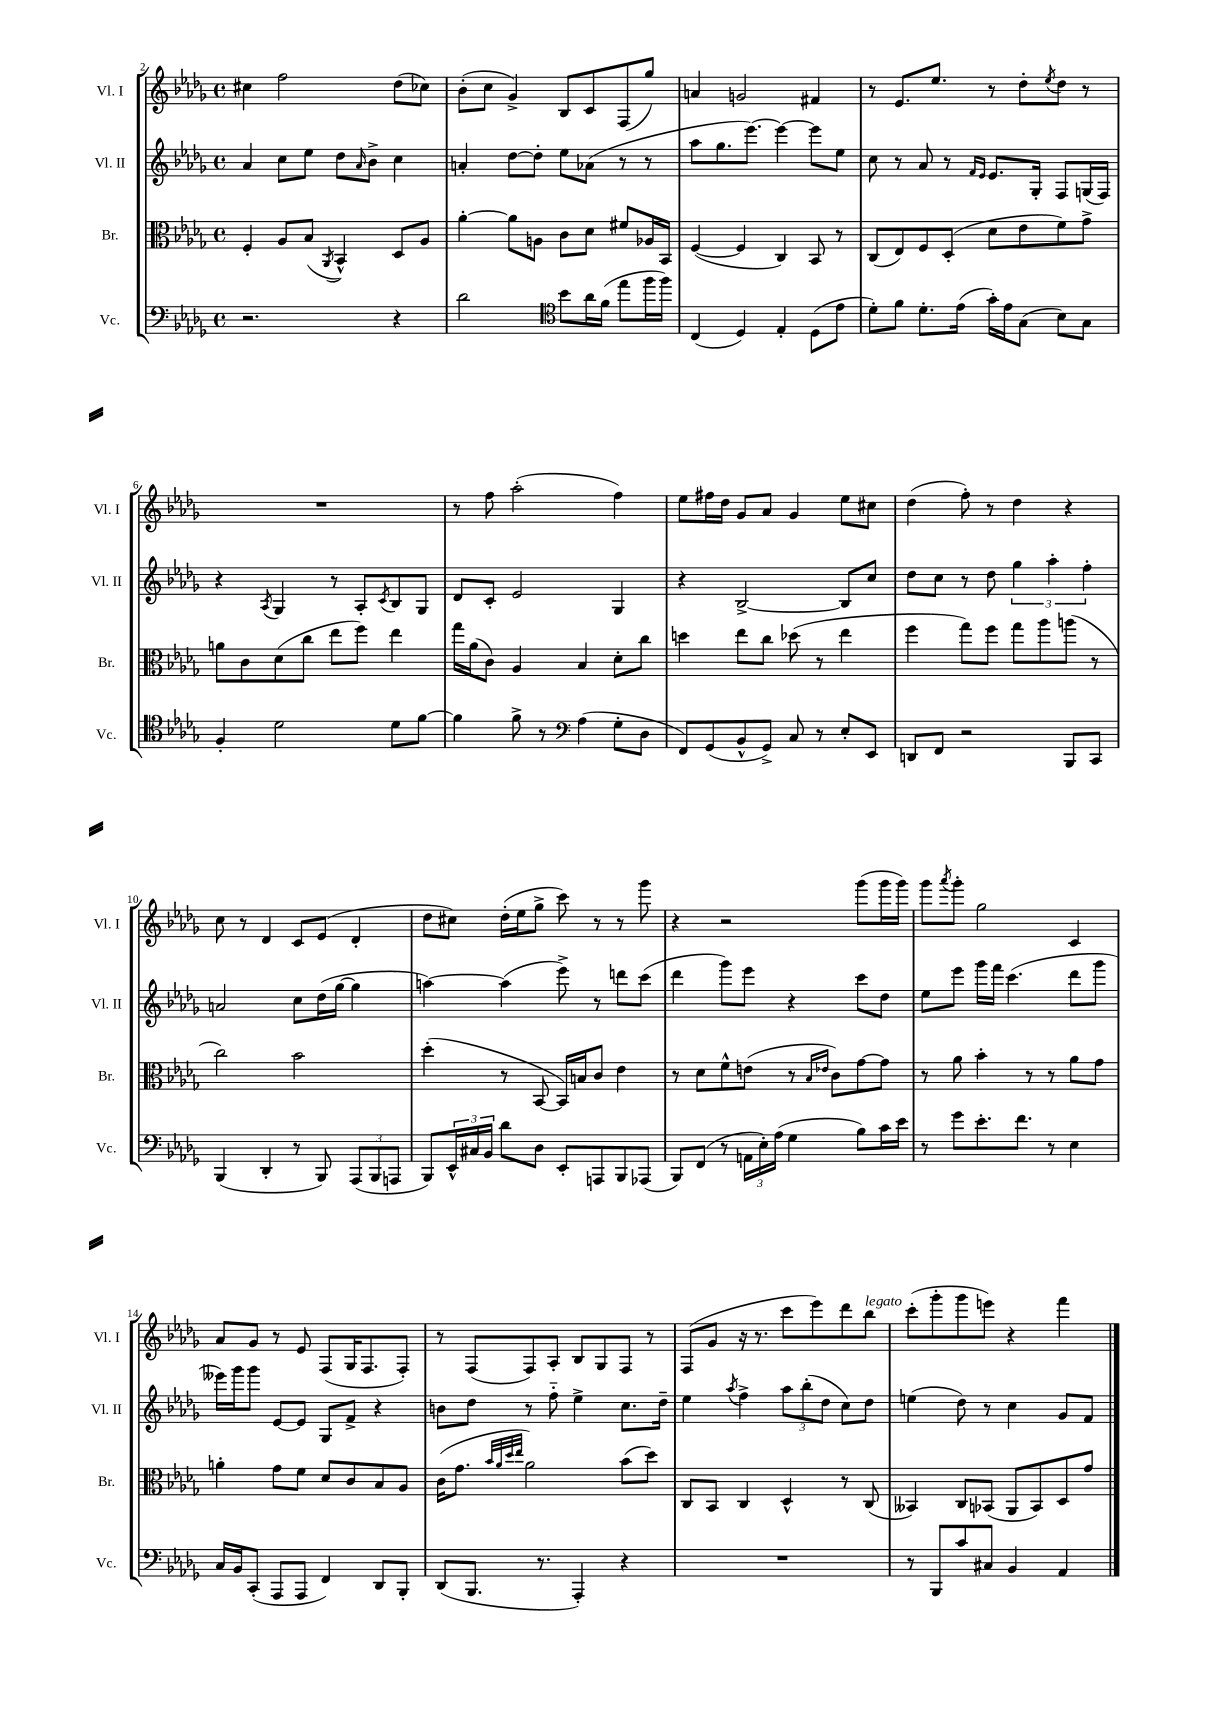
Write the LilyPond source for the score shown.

<<
\new StaffGroup <<
\new Staff = "s0" \with { instrumentName = "Vl. I" shortInstrumentName = "Vl. I" } {
    \clef treble \key des \major \defaultTimeSignature \time 4/4
    cis''4 f''2 des''8( ces''8) |
    bes'8-.( c''8 ges'4->) bes8 c'8 f8( ges''8) |
    a'4 g'2 fis'4 |
    r8 ees'8. ees''8. r8 des''8-. \acciaccatura { ees''8 } des''8 r8 |
    R1 |
    r8 f''8 aes''2-.( f''4) |
    ees''8 fis''16 des''16 ges'8 aes'8 ges'4 ees''8 cis''8 |
    des''4( f''8-.) r8 des''4 r4 |
    c''8 r8 des'4 c'8 ees'8( des'4-. |
    des''8 cis''8) des''16-.( ees''16 ges''8-> c'''8) r8 r8 ges'''8 |
    r4 r2 ges'''8( ges'''16 ges'''16) |
    ges'''8 \acciaccatura { aes'''8 } ges'''8-. ges''2 c'4 |
    aes'8 ges'8 r8 ees'8 f8( ges16 f8. f8-.) |
    r8 f8( f8) aes8-. bes8 ges8 f8 r8 |
    f8( ges'8 r16 r8. c'''8 ees'''8) des'''8 bes''8^\markup { \italic "legato" } |
    c'''8-.( ges'''8-. ges'''8 e'''8) r4 f'''4 \bar "|." |
}
\new Staff = "s1" \with { instrumentName = "Vl. II" shortInstrumentName = "Vl. II" } {
    \clef treble \key des \major \defaultTimeSignature \time 4/4
    aes'4 c''8 ees''8 des''8 \grace { aes'16 } bes'8-> c''4 |
    a'4-. des''8~ des''8-. ees''8 aes'8( r8 r8 |
    aes''8 ges''8. ees'''8.~) ees'''4~ ees'''8 ees''8 |
    c''8 r8 aes'8 r8 \grace { f'16 ees'16 } ees'8. ges16-. f8 g16( f16) |
    r4 \acciaccatura { aes8 } ges4 r8 aes8-. \acciaccatura { c'8 } bes8 ges8 |
    des'8 c'8-. ees'2 ges4 |
    r4 bes2~-> bes8 c''8 |
    des''8 c''8 r8 des''8 \tuplet 3/2 { ges''4 aes''4-. f''4-. } |
    a'2 c''8 des''16( ges''16~ ges''4 |
    a''4~) a''4( ees'''8->) r8 d'''8 c'''8( |
    des'''4 ges'''8) ees'''8 r4 c'''8 des''8 |
    ees''8 ees'''8 ges'''16 f'''16 c'''4.( des'''8 ges'''8 |
    eeses'''16) ges'''16 ges'''8 ees'8~ ees'8 ges8 f'8-> r4 |
    b'8 des''8 r8 f''8-_ ees''4-> c''8. des''16-- |
    ees''4 \acciaccatura { aes''8 } f''4-> \tuplet 3/2 { aes''8 bes''8-.( des''8 } c''8) des''8 |
    e''4( des''8) r8 c''4 ges'8 f'8 \bar "|." |
}
\new Staff = "s2" \with { instrumentName = "Br." shortInstrumentName = "Br." } {
    \clef alto \key des \major \defaultTimeSignature \time 4/4
    f4-. aes8 bes8( \acciaccatura { aes,8 } bes,4-^) des8 aes8 |
    aes'4~-. aes'8 a8 c'8 des'8 fis'8 aes16 bes,16 |
    f4~( f4 c4) bes,8 r8 |
    c8( ees8) f8 des8-.( des'8 ees'8 f'8) ges'8-> |
    a'8 c'8 des'8( c''8 ees''8 f''8) ees''4 |
    ges''16 aes'16( c'8) aes4 bes4 des'8-. c''8 |
    d''4 ees''8 c''8 des''8( r8 ees''4 |
    f''4 ges''8) f''8 ges''8 aes''8 a''8( r8 |
    c''2) bes'2 |
    des''4-.( r8 bes,8~ bes,16) b16 c'8 ees'4 |
    r8 des'8 f'8-^ e'8( r8 \grace { bes16 ees'16 } c'8) ges'8~ ges'8 |
    r8 aes'8 bes'4-. r8 r8 aes'8 ges'8 |
    a'4-. ges'8 f'8 des'8 c'8 bes8 aes8 |
    c'16( ges'8. \grace { bes'32 aes'32 des''32 ees''32 } aes'2) bes'8( des''8) |
    c8 bes,8 c4 des4-^ r8 c8( |
    beses,4) c8 bes,8( aes,8 bes,8) des8 ges'8 \bar "|." |
}
\new Staff = "s3" \with { instrumentName = "Vc." shortInstrumentName = "Vc." } {
    \clef bass \key des \major \defaultTimeSignature \time 4/4
    r2. r4 |
    des'2 \clef tenor bes'8 aes'16 f'16( ees''8 f''16 f''16) |
    c4( des4) ees4-. des8( ees'8 |
    des'8-.) f'8 des'8.-. ees'16( ges'16-.) ees'16 ges8( bes8) ges8 |
    f4-. des'2 des'8 f'8~ |
    f'4 f'8-> r8 \clef bass aes4( ges8-. des8 |
    f,8) ges,8( bes,8-^ ges,8->) c8 r8 ees8-. ees,8 |
    d,8 f,8 r2 bes,,8 c,8 |
    bes,,4( des,4-. r8 bes,,8) \tuplet 3/2 { aes,,8( bes,,8 a,,8 } |
    bes,,8) \tuplet 3/2 { ees,16-^ cis16 bes,16 } des'8 des8 ees,8-. a,,8 bes,,8 aes,,8( |
    bes,,8) f,8( r8 \tuplet 3/2 { a,16 ees16-.) aes16( } ges4 bes8) c'16 ees'16 |
    r8 ges'8 ees'8.-. f'8. r8 ees4 |
    c16 bes,16 c,8-.( aes,,8 aes,,8 f,4) des,8 bes,,8-. |
    des,8( bes,,8. r8. aes,,4-.) r4 |
    R1 |
    r8 bes,,8 c'8 cis8 bes,4 aes,4 \bar "|." |
}
>>
>>
\layout { \context { \Score currentBarNumber = #2 } }
